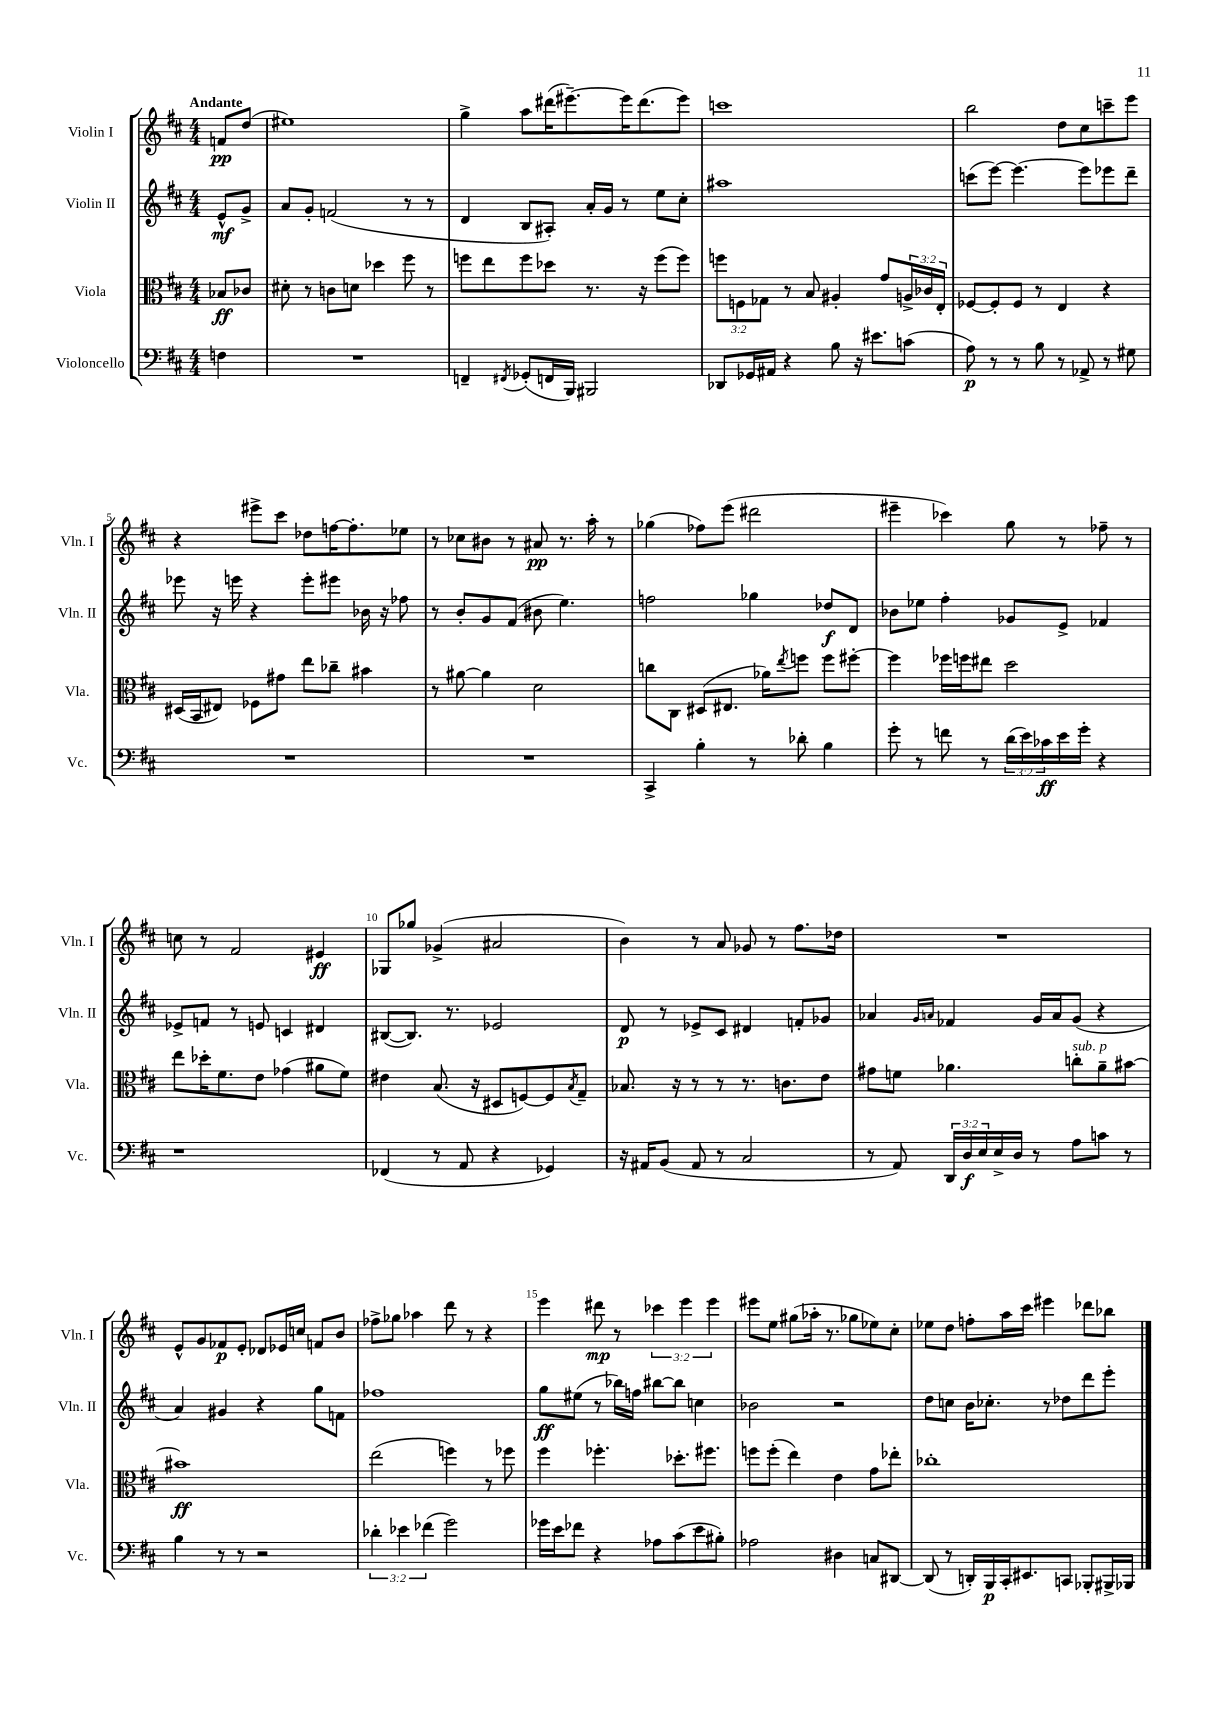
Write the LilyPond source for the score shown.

<<
\new StaffGroup <<
\new Staff = "s0" \with { instrumentName = "Violin I" shortInstrumentName = "Vln. I" } {
    \clef treble \key d \major \numericTimeSignature \time 4/4 \override Staff.TupletNumber.text = #tuplet-number::calc-fraction-text \partial 4 \tempo "Andante"
    f'8\pp d''8( |
    eis''1) |
    g''4-> a''8 dis'''16( eis'''8.~--) eis'''16 dis'''8.( eis'''8) |
    c'''1 |
    b''2 d''8 cis''8 c'''8-- e'''8 |
    r4 eis'''8-> cis'''8 des''8 f''16~ f''8.-. ees''8 |
    r8 ces''8 bis'8 r8 ais'8\pp r8. a''16-. r8 |
    ges''4( fes''8) e'''8( dis'''2 |
    eis'''4-- ces'''4) g''8 r8 fes''8-- r8 |
    c''8 r8 fis'2 eis'4\ff |
    ges8 ges''8 ges'4->( ais'2 |
    b'4) r8 a'8 ges'8 r8 fis''8. des''16 |
    R1 |
    e'8-^ g'8 fes'8\p e'8-. des'8 ees'16 c''16 f'8 b'8 |
    fes''8-> ges''8 aes''4 d'''8 r8 r4 |
    e'''4 dis'''8\mp r8 \tuplet 3/2 { ces'''4 e'''4 e'''4 } |
    eis'''8 e''8 gis''8( aes''16-. r8. ges''8 ees''8) cis''8-. |
    ees''8 d''8 f''8-. a''16 cis'''16 eis'''4 des'''8 bes''8 \bar "|." |
}
\new Staff = "s1" \with { instrumentName = "Violin II" shortInstrumentName = "Vln. II" } {
    \clef treble \key d \major \numericTimeSignature \time 4/4 \partial 4
    e'8-^\mf g'8-> |
    a'8 g'8-. f'2( r8 r8 |
    d'4 b8 ais8-.) a'16-. g'16 r8 e''8 cis''8-. |
    ais''1 |
    c'''8( e'''8~) e'''4.~ e'''8 ees'''8 d'''8-- |
    ees'''8 r16 e'''16 r4 e'''8-. eis'''8 bes'16 r16 fes''8 |
    r8 b'8-. g'8 fis'8( bis'8 e''4.) |
    f''2 ges''4 des''8\f d'8 |
    bes'8 ees''8 fis''4-. ges'8 e'8-> fes'4 |
    ees'8-> f'8 r8 e'8 c'4 dis'4 |
    bis8~( bis8.) r8. ees'2 |
    d'8\p r8 ees'8-> cis'8 dis'4 f'8-. ges'8 |
    aes'4 \grace { g'16 a'16 } fes'4 g'16 a'16 g'8( r4 |
    a'4) gis'4 r4 g''8 f'8 |
    fes''1 |
    g''8\ff eis''8( r8 bes''16) f''16 bis''8~ bis''8 c''4 |
    bes'2 r2 |
    d''8 c''8 b'16 ces''8.-. r8 des''8 d'''8 e'''8-. \bar "|." |
}
\new Staff = "s2" \with { instrumentName = "Viola" shortInstrumentName = "Vla." } {
    \clef alto \key d \major \numericTimeSignature \time 4/4 \override Staff.TupletNumber.text = #tuplet-number::calc-fraction-text \partial 4
    bes8\ff ces'8 |
    dis'8-. r8 c'8 d'8 des''4 fis''8 r8 |
    f''8 e''8 f''8 des''8 r8. r16 f''8( f''8) |
    \tuplet 3/2 { f''8 f8 ges8 } r8 b8 ais4-. g'8 \tuplet 3/2 { a16-> ces'16 e16-. } |
    fes8~ fes8-. fes8 r8 e4 r4 |
    dis16( b,16 eis8) fes8 gis'8 e''8 ces''8-- bis'4 |
    r8 ais'8~ ais'4 d'2 |
    c''8 cis8 dis8( eis8. aes'16) \acciaccatura { e''8 } f''8 f''8 fis''8~-. |
    fis''4 fes''16 f''16 eis''8 d''2 |
    e''8 des''16-. fis'8. e'8 ges'4( ais'8 fis'8) |
    eis'4 b8.( r16 dis8 f8~) f8 \acciaccatura { b8 } g8-- |
    bes8. r16 r8 r8 r8. c'8. e'8 |
    gis'8 f'8 aes'4. c''8-.^\markup { \italic "sub. p" } aes'8-- bis'8~ |
    bis'1\ff |
    e''2( f''4) r8 fes''8 |
    fis''4 fes''4.-. des''8.-. fis''8. |
    f''8 f''8-.( e''4) e'4 g'8 ees''8-. |
    ces''1-. \bar "|." |
}
\new Staff = "s3" \with { instrumentName = "Violoncello" shortInstrumentName = "Vc." } {
    \clef bass \key d \major \numericTimeSignature \time 4/4 \override Staff.TupletNumber.text = #tuplet-number::calc-fraction-text \partial 4
    f4 |
    R1 |
    f,4-- \acciaccatura { fis,8 } ges,8-.( f,16 b,,16) bis,,2 |
    des,8 ges,16 ais,16 r4 b8 r16 eis'8. c'8( |
    a8\p) r8 r8 b8 r8 aes,8-> r8 gis8 |
    R1 |
    R1 |
    cis,4-> b4-. r8 des'8-. b4 |
    g'8-. r8 f'8 r8 \tuplet 3/2 { d'16( e'16) ces'16\ff } e'16 g'16-. r4 |
    r1 |
    fes,4( r8 a,8 r4 ges,4) |
    r16 ais,16 b,8( ais,8 r8 cis2 |
    r8 a,8) \tuplet 3/2 { d,16 d16\f e16 } e16-> d16 r8 a8 c'8 r8 |
    b4 r8 r8 r2 |
    \tuplet 3/2 { des'4-. ees'4 fes'4( } g'2) |
    ges'16 e'16 fes'8 r4 aes8 cis'8( e'8 bis8-.) |
    aes2 dis4 c8 dis,8~ |
    dis,8( r8 d,16-.) b,,16\p cis,16-. eis,8. c,8 bes,,8-. bis,,16-> bes,,16 \bar "|." |
}
>>
>>
\layout { \context { \Score \override BarNumber.break-visibility = ##(#f #t #t) barNumberVisibility = #(every-nth-bar-number-visible 5) } }
